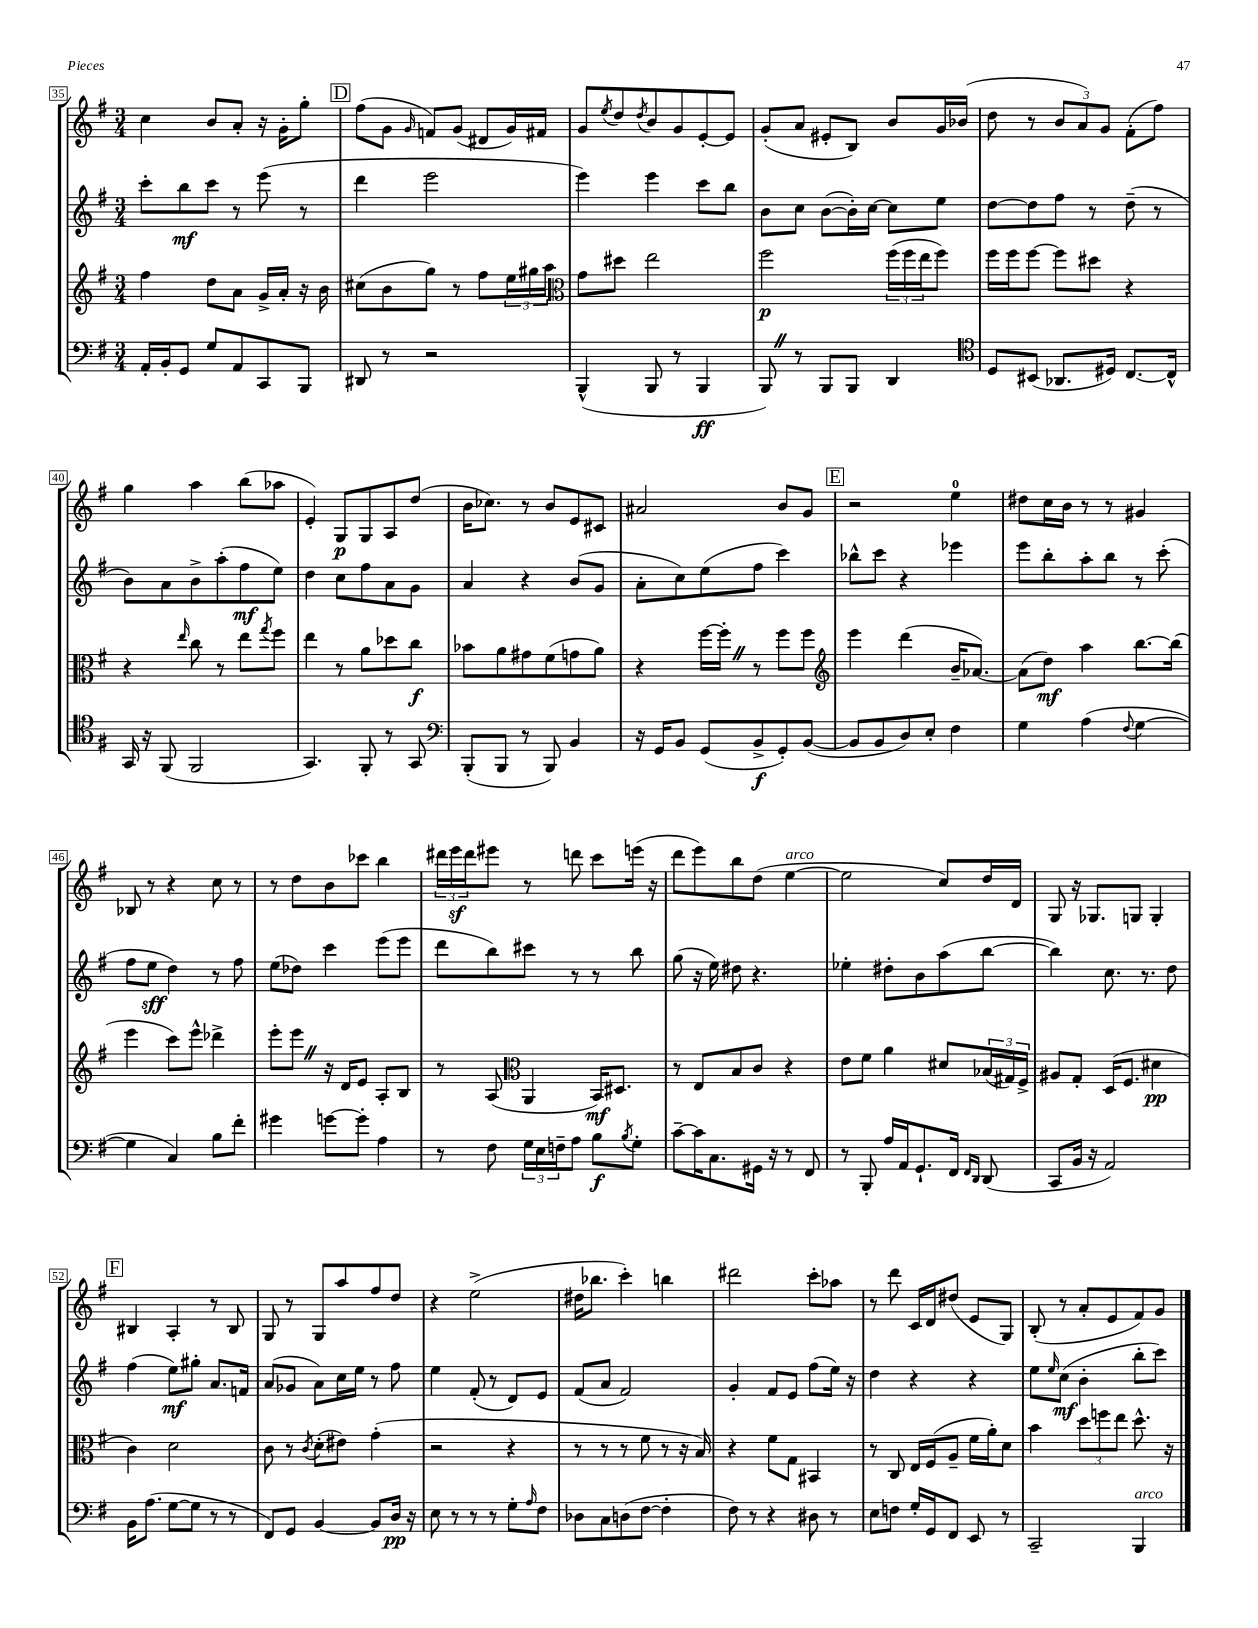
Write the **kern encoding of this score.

**kern	**kern	**kern	**kern
*staff4	*staff3	*staff2	*staff1
*clefF4	*clefG2	*clefG2	*clefG2
*k[f#]	*k[f#]	*k[f#]	*k[f#]
*M3/4	*M3/4	*M3/4	*M3/4
16AA'	4ff#	8ccc'	4cc
16BB'	.	.	.
8GG	.	8bb	.
8G	8dd	8ccc	8b
8AA	8a	8r	8a'
8CC	16g^	(8eee	16r
.	16a'	.	16g'
8BBB	16r	8r	8gg'
.	16b	.	.
=	=	=	=
8DD#	(8cc#	4ddd	(8ff#
8r	8b	.	8g
.	.	.	16qqg
2r	8gg)	2eee	8f)
.	8r	.	(8g
.	8ff#	.	8d#
.	24ee	.	16g)
.	24gg#	.	.
.	.	.	16f#
.	24aa	.	.
=	=	=	=
*	*clefC3	*	*
(4BBB^^	8g	4eee)	8g
.	.	.	8qee
.	8dd#	.	8dd
.	.	.	8qdd
8BBB	2ee	4eee	8b
8r	.	.	8g
4BBB	.	8ccc	[8e'
.	.	8bb	8e]
=	=	=	=
8BBB)	2ff#	8b	(8g'
8r	.	8cc	8a
8BBB	.	([8b	8e#'
8BBB	.	16b'])	8B)
.	.	[16cc	.
4DD	(24ff#	8cc]	8b
.	24ff#	.	.
.	24ee	.	.
.	8ff#)	8ee	16g
.	.	.	(16b-
=	=	=	=
*clefC4	*	*	*
8D	16ff#	[8dd	8dd
.	16ff#	.	.
(8BB#	[8ff#	8dd]	8r
8.AA-	8ff#]	8ff#	12b
.	.	.	12a)
.	8dd#	8r	.
.	.	.	12g
16D#)	.	.	.
[8.C	4r	(8dd~	(8f#'
.	.	8r	8ff#)
16C^^]	.	.	.
=	=	=	=
16GG	4r	8b)	4gg
16r	.	.	.
(8FF#	.	8a	.
.	16qqee	.	.
2FF#	8cc	8b^	4aa
.	8r	(8aa'	.
.	8ee	8ff#	(8bb
.	8qgg	.	.
.	8ff#	8ee)	8aa-
=	=	=	=
4.GG)	4ee	4dd	4e')
.	8r	8cc	8G
8FF#'	8a	8ff#	8G
8r	8dd-	8a	8A
8GG	8cc	8g	(8dd
=	=	=	=
*clefF4	*	*	*
(8BBB'	8b-	4a	16b
.	.	.	8.cc-)
8BBB	8a	.	.
8r	8g#	4r	8r
8BBB)	(8f#	.	8b
4BB	8g	(8b	8e
.	8a)	8g	8c#
=	=	=	=
16r	4r	8a'	2a#
16GG	.	.	.
8BB	.	8cc)	.
(8GG	[16ff#	(8ee	.
.	16ff#']	.	.
8BB^	8r	8ff#	.
8GG')	8ff#	4ccc)	8b
([8BB	8ff#	.	8g
=	=	=	=
*	*clefG2	*	*
8BB]	4eee	8bb-^^	2r
8BB	.	8ccc	.
8D)	(4ddd	4r	.
8E'	.	.	.
4F#	16b~	4eee-	4ee
.	[8.a-)	.	.
=	=	=	=
4G	(8a-]	8eee	8dd#
.	8dd)	8bb'	16cc
.	.	.	16b
(4A	4aa	8aa'	8r
.	.	8bb	8r
8qqF#	.	.	.
[4G	[8.bb	8r	4g#
.	.	(8ccc'	.
.	(16bb]	.	.
=	=	=	=
4G]	4eee	8ff#	8B-
.	.	8ee	8r
4C)	8ccc)	4dd)	4r
.	8eee^^	.	.
8B	4ddd-^	8r	8cc
8f#'	.	8ff#	8r
=	=	=	=
4g#	8eee'	(8ee	8r
.	8eee	8dd-)	8dd
[8g	16r	4ccc	8b
.	16d	.	.
8g']	8e	.	8ccc-
4A	8A'	(8eee	4bb
.	8B	8eee	.
=	=	=	=
8r	8r	8ddd	24ddd#
.	.	.	24eee
.	.	.	24ddd#
8F#	(8A	8bb)	8eee#
*	*clefC3	*	*
24G	4AA	8ccc#	8r
24E	.	.	.
24F~	.	.	.
8A	.	8r	8ddd
8B	16BB)	8r	8ccc
.	8.D#	.	.
8qB	.	.	.
8G'	.	8bb	(16eee
.	.	.	16r
=	=	=	=
[8c~	8r	(8gg	8ddd
16c]	8E	16r	8eee)
8.C	.	16ee)	.
.	8B	8dd#	8bb
16GG#	8c	4.r	(8dd
16r	.	.	.
8r	4r	.	[4ee
8FF#	.	.	.
=	=	=	=
8r	8e	4ee-'	2ee]
8BBB'	8f#	.	.
16A	4a	8dd#'	.
16AA	.	.	.
8.GG`	.	8b	.
.	8d#	(8aa	8cc)
16FF#	.	.	.
16qqFF#	.	.	.
16qqDD	.	.	.
(8DD	(24B-	[8bb	16dd
.	24G#)	.	.
.	.	.	16d
.	24F#^	.	.
=	=	=	=
8CC	8A#	4bb])	8G
16BB	8G'	.	16r
16r	.	.	8.G-
2AA)	(16D	8.cc	.
.	8.F#	.	.
.	.	.	8G
.	.	8.r	.
.	4d#	.	4G'
.	.	8dd	.
=	=	=	=
16BB	4c)	(4ff#	4B#
(8.A	.	.	.
[8G	2d	8ee)	4A'
8G]	.	8gg#'	.
8r	.	8.a	8r
8r	.	.	8B#
.	.	16f	.
=	=	=	=
8FF#)	8c	(8a	8G
8GG	8r	8g-	8r
.	8qc	.	.
[4BB	(8d'	8a)	8G
.	8e#)	16cc	8aa
.	.	16ee	.
8BB]	(4g'	8r	8ff#
16D	.	8ff#	8dd
16r	.	.	.
=	=	=	=
8E	2r	4ee	4r
8r	.	.	.
8r	.	(8f#'	(2ee^
8r	.	8r	.
8G'	4r	8d)	.
16qqA	.	.	.
8F#	.	8e	.
=	=	=	=
8D-	8r	(8f#	16dd#
.	.	.	8.bb-
8C	8r	8a	.
(8D	8r	2f#)	4ccc')
[8F#	8f#	.	.
4F#']	8r	.	4bb
.	16r	.	.
.	16B)	.	.
=	=	=	=
8F#)	4r	4g'	2ddd#
8r	.	.	.
4r	8f#	8f#	.
.	8G	8e	.
8D#	4BB#	(8ff#	8ccc'
8r	.	16ee)	8aa-
.	.	16r	.
=	=	=	=
8E	8r	4dd	8r
8F	8C	.	8ddd
16G'	16E	4r	16c
16GG	(16F#	.	16d
8FF#	8A~	.	(8dd#
8EE	16f#	4r	8e
.	16a')	.	.
8r	8d	.	8G)
=	=	=	=
2CC~	4b	8ee	(8B'
.	.	16qqee	.
.	.	(8cc	8r
.	12dd	4b'	8a'
.	12ff	.	.
.	.	.	8e
.	12ee	.	.
4BBB	8.dd^^	8bb'	8f#)
.	.	8ccc)	8g
.	16r	.	.
==	==	==	==
*-	*-	*-	*-
